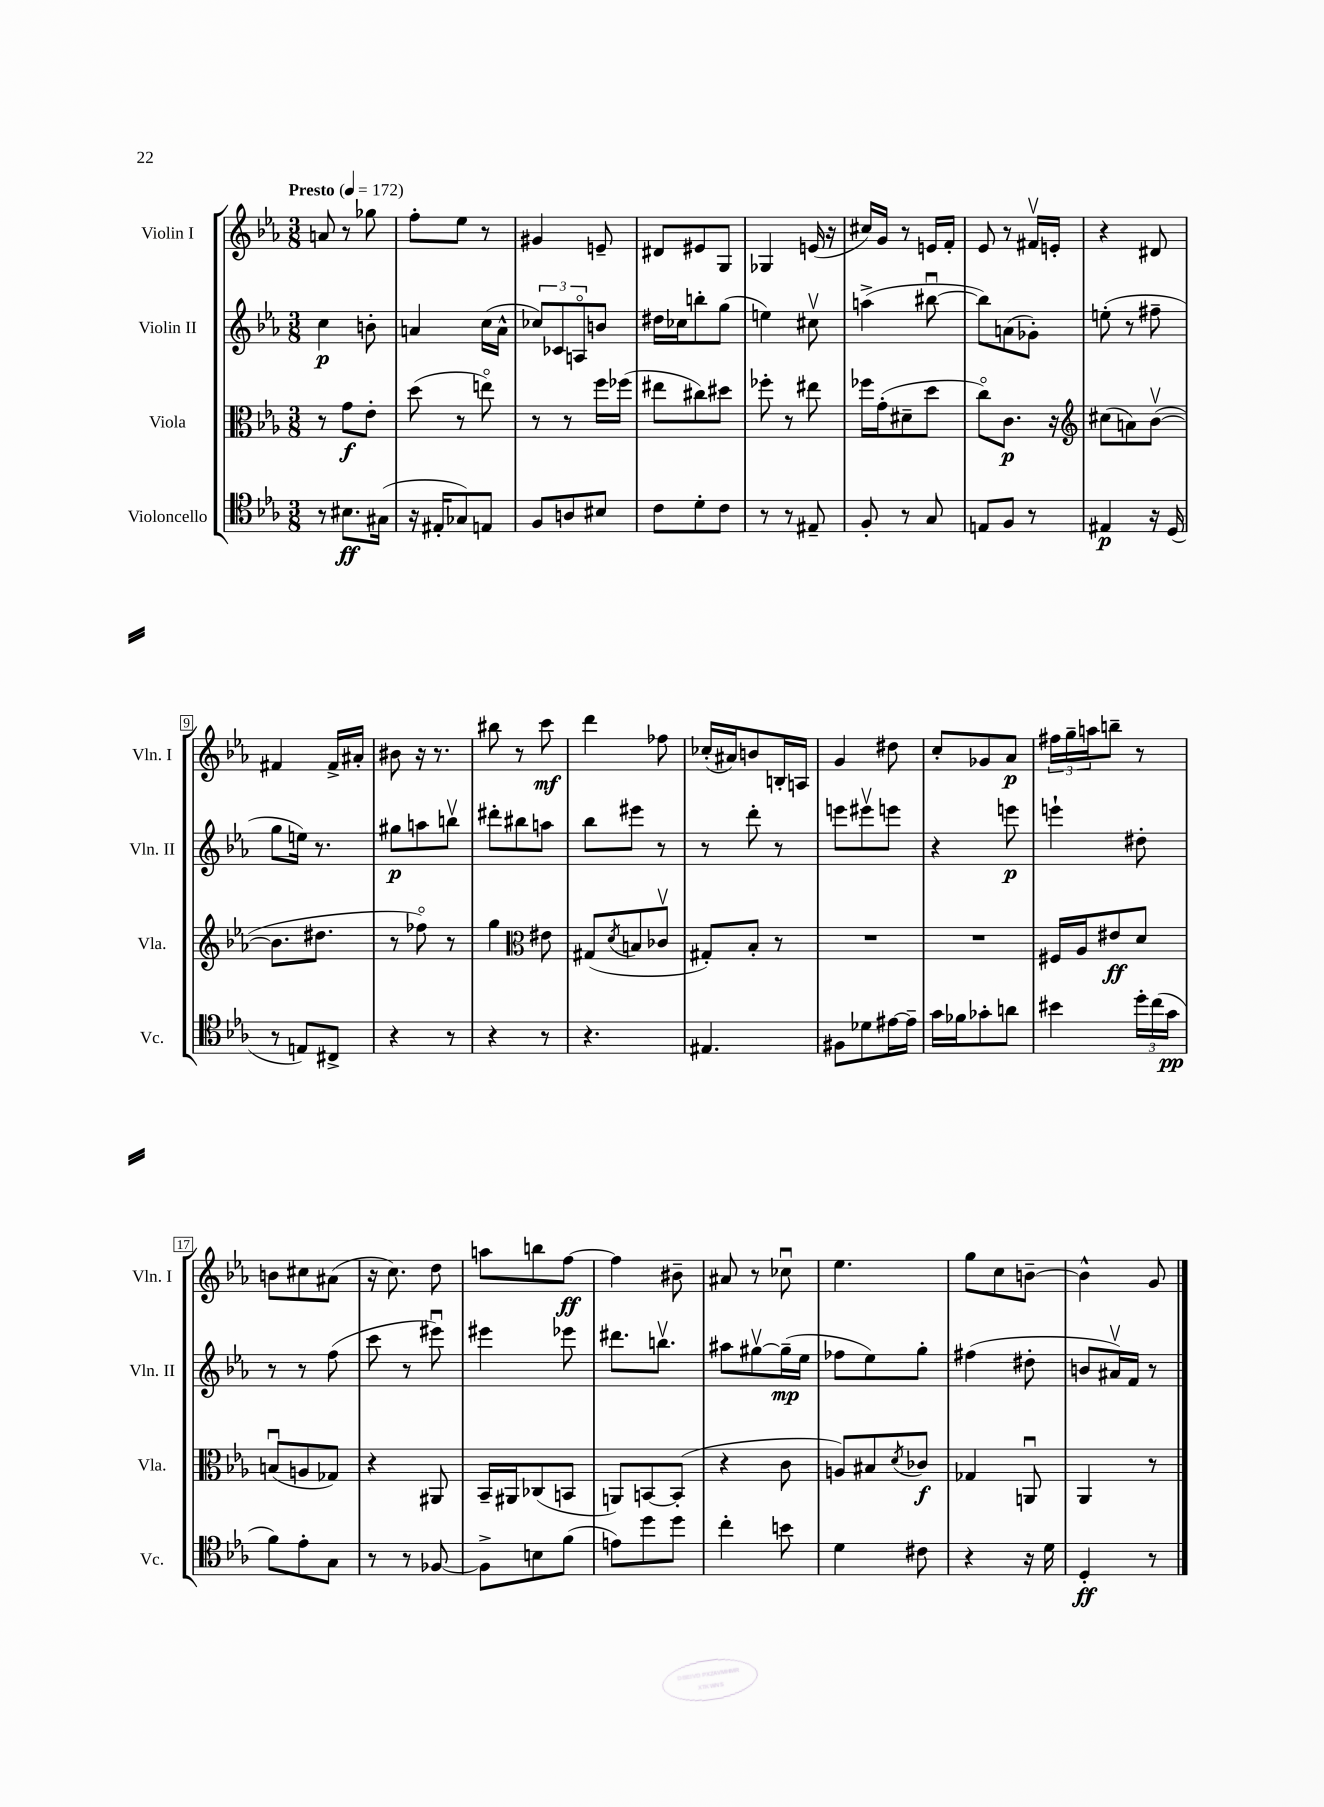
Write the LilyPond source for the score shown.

<<
\new StaffGroup <<
\new Staff = "s0" \with { instrumentName = "Violin I" shortInstrumentName = "Vln. I" } {
    \clef treble \key ees \major \numericTimeSignature \time 3/8 \tempo "Presto" 4 = 172
    a'8 r8 ges''8 |
    f''8-. ees''8 r8 |
    gis'4 e'8-- |
    dis'8 eis'8 g8 |
    ges4 e'16( r16 |
    cis''16) g'16 r8 e'16 f'16-. |
    ees'8 r8 fis'16\upbow e'16-. |
    r4 dis'8 |
    fis'4 fis'16-> ais'16-. |
    bis'8 r16 r8. |
    bis''8 r8 c'''8\mf |
    d'''4 fes''8 |
    ces''16-.( ais'16) b'8 b16-. a16 |
    g'4 dis''8 |
    c''8-. ges'8 aes'8\p |
    \tuplet 3/2 { fis''16 g''16-- a''16 } b''8-- r8 |
    b'8 cis''8 ais'8( |
    r16 c''8.) d''8 |
    a''8 b''8 f''8~\ff |
    f''4 bis'8-- |
    ais'8 r8 ces''8\downbow |
    ees''4. |
    g''8 c''8 b'8~-- |
    b'4-^ g'8 \bar "|." |
}
\new Staff = "s1" \with { instrumentName = "Violin II" shortInstrumentName = "Vln. II" } {
    \clef treble \key ees \major \numericTimeSignature \time 3/8
    c''4\p b'8-. |
    a'4 c''16( a'16-^ |
    \tuplet 3/2 { ces''8) ces'8 a8\flageolet } b'8 |
    dis''16 ces''16 b''8-. g''8( |
    e''4) cis''8\upbow |
    a''4->( bis''8~\downbow |
    bis''8) a'8( ges'8-.) |
    e''8-.( r8 fis''8-- |
    g''8 e''16) r8. |
    gis''8\p a''8 b''8\upbow |
    dis'''8-. bis''8 a''8 |
    bes''8 eis'''8 r8 |
    r8 d'''8-. r8 |
    e'''8 eis'''8\upbow e'''8 |
    r4 e'''8\p |
    e'''4-! dis''8-. |
    r8 r8 f''8( |
    c'''8 r8 eis'''8\downbow) |
    eis'''4 ees'''8 |
    dis'''8. b''8.\upbow |
    ais''8 gis''8~\upbow gis''16--\mp( ees''16 |
    fes''8 ees''8) g''8-. |
    fis''4( dis''8-. |
    b'8 ais'16\upbow) f'16 r8 \bar "|." |
}
\new Staff = "s2" \with { instrumentName = "Viola" shortInstrumentName = "Vla." } {
    \clef alto \key ees \major \numericTimeSignature \time 3/8
    r8 g'8\f ees'8-. |
    d''8( r8 e''8\flageolet) |
    r8 r8 f''16 fes''16( |
    eis''8 cis''8) dis''8 |
    fes''8-. r8 eis''8 |
    fes''16 g'16-.( dis'8-- d''8 |
    c''8\flageolet) c'8.\p r16 |
    \clef treble cis''8( a'8) bes'8~\upbow( |
    bes'8. dis''8. |
    r8 fes''8\flageolet) r8 |
    g''4 \clef alto eis'8 |
    gis8( \acciaccatura { d'8 } b8 ces'8\upbow |
    gis8-.) bes8-. r8 |
    R4. |
    R4. |
    fis16 aes16 eis'8\ff d'8 |
    b8\downbow( a8 ges8) |
    r4 ais,8 |
    bes,16-- ais,16 ces8( b,8 |
    a,8) b,8~ b,8-.( |
    r4 c'8 |
    a8) bis8 \acciaccatura { d'8 } ces'8\f |
    ges4 a,8\downbow |
    aes,4 r8 \bar "|." |
}
\new Staff = "s3" \with { instrumentName = "Violoncello" shortInstrumentName = "Vc." } {
    \clef tenor \key ees \major \numericTimeSignature \time 3/8
    r8 bis8.\ff gis16( |
    r16 eis16-. ges8) e8 |
    f8 a8 bis8 |
    c'8 d'8-. c'8 |
    r8 r8 eis8-- |
    f8-. r8 g8 |
    e8 f8 r8 |
    eis4\p r16 d16( |
    r8 e8) cis8-> |
    r4 r8 |
    r4 r8 |
    r4. |
    eis4. |
    fis8 des'8 eis'16~ eis'16-- |
    g'16 fes'16 ges'8-. a'8 |
    bis'4 \tuplet 3/2 { d''16-. c''16( g'16\pp } |
    f'8) ees'8-. g8 |
    r8 r8 fes8~ |
    fes8-> b8 f'8( |
    e'8) d''8 d''8 |
    c''4-. b'8 |
    d'4 cis'8 |
    r4 r16 d'16 |
    d4-.\ff r8 \bar "|." |
}
>>
>>
\layout { \context { \Score \override BarNumber.stencil = #(make-stencil-boxer 0.1 0.3 ly:text-interface::print) } }
